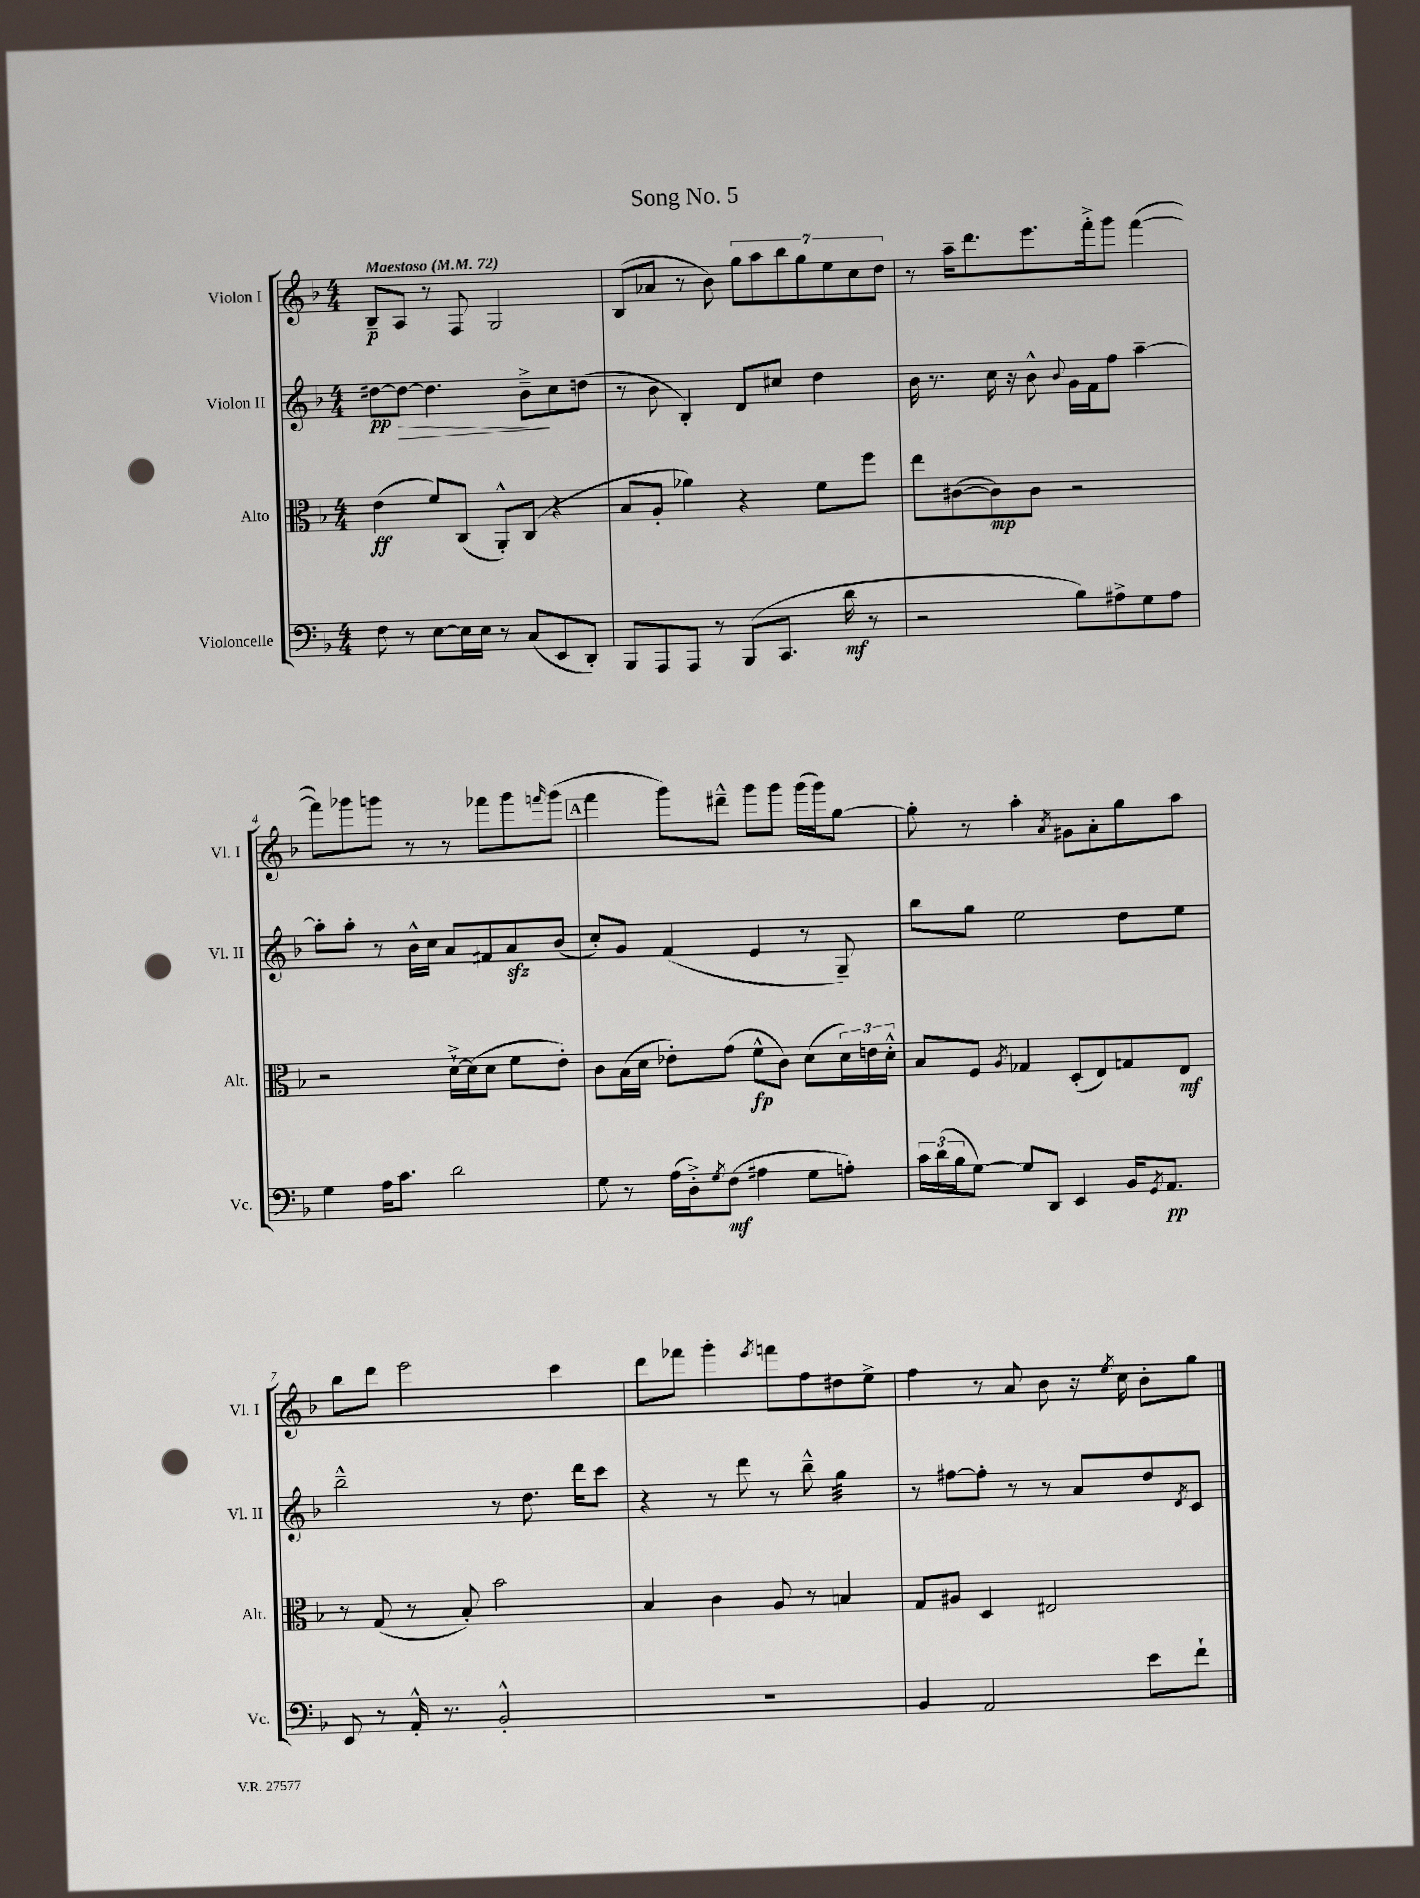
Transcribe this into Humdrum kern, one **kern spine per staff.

**kern	**kern	**kern	**kern
*staff4	*staff3	*staff2	*staff1
*clefF4	*clefC3	*clefG2	*clefG2
*k[b-]	*k[b-]	*k[b-]	*k[b-]
*M4/4	*M4/4	*M4/4	*M4/4
*MM72	*MM72	*MM72	*MM72
8F	(4e	[8dd#	8B-~
8r	.	8dd#_	8A
[8E	8f)	4.dd#]	8r
16E]	(8C	.	8F
16E	.	.	.
8r	8AA'^^)	.	2G
(8C	(8C	8b-~^	.
8EE	4r	8cc	.
8DD')	.	(8dd	.
=	=	=	=
8BBB-	8B-	8r	(8B-
8AAA	8A'	8b-	8a-
8AAA	4a-)	4B-')	8r
8r	.	.	8b-)
(8BBB-	4r	8d	14gg
.	.	.	14aa
8.CC	.	8cc#	.
.	.	.	14bb-
.	.	.	14gg
.	8f	4dd	.
.	.	.	14ee
16d	.	.	.
.	.	.	14cc
8r	8ff	.	.
.	.	.	14dd
=	=	=	=
2r	8ee	16b-	8r
.	.	8.r	.
.	([8c#	.	16aa~
.	.	.	8.ddd
.	8c#])	16cc	.
.	.	16r	.
.	8c#	8b-^^	8.eee
.	.	8qqb-	.
8B-)	2r	16g	.
.	.	16f	16fff'^
8A#^	.	8ff	8ggg
8G	.	[4aa~	([4fff
8A#	.	.	.
=	=	=	=
4G	2r	8aa']	8fff])
.	.	8aa'	8ggg-
16A	.	8r	8ggg
8.c	.	.	.
.	.	16b-^^	8r
.	.	16cc	.
2d	[16d`^	8a	8r
.	(16d]	.	.
.	8d	8f#	8fff-
.	8f	8a	8ggg
.	.	.	16qqfff
.	8e')	(8b-	(8ggg
=	=	=	=
8G	8c	8cc')	4fff
8r	(16B-	8g	.
.	16d	.	.
(16A	8e-')	(4f	8ggg)
16D'^)	.	.	.
8qG	.	.	.
(8F	(8g	.	8ddd#~^^
4A#	8f^^	4e	8ggg
.	8c)	.	8ggg
8G	(8d	8r	(16ggg
.	.	.	16ggg)
8A')	24d)	8G~)	[8gg
.	24e	.	.
.	24d'^^	.	.
=	=	=	=
24c	8B-	8bb-	8gg']
(24d	.	.	.
24B-	.	.	.
[8G)	8F	8gg	8r
.	8qA	.	.
8G]	4G-	2ee	4aa'
8DD	.	.	.
.	.	.	8qa
4EE	(8D'	.	8g#
.	8E)	.	8a'
16BB-	8G	8dd	8gg
8qGG	.	.	.
8.AA	.	.	.
.	8E	8ee	8aa
=	=	=	=
8EE	8r	2bb-~^^	8bb-
8r	(8G	.	8ddd
16AA'^^	8r	.	2eee
8.r	.	.	.
.	8B-')	.	.
2BB-'^^	2b-	8r	.
.	.	8.dd	.
.	.	.	4ccc
.	.	16ddd	.
.	.	8ccc	.
=	=	=	=
1r	4B-	4r	8ddd
.	.	.	8fff-
.	4c	8r	4ggg'
.	.	8ddd	.
.	.	.	8qeee
.	8A	8r	8fff
.	8r	8bb-~^^	8ff
.	4B	4gg	8dd#
.	.	.	8ee^
=	=	=	=
4BB-	8G	8r	4ff
.	8A#	[8ff#	.
2AA	4D	8ff#']	8r
.	.	8r	8a
.	2E#	8r	8b-
.	.	8a	16r
.	.	.	8qee
.	.	.	16cc
8e	.	8dd	8b-'
.	.	8qd	.
8f`	.	8c	8gg
==	==	==	==
*-	*-	*-	*-
